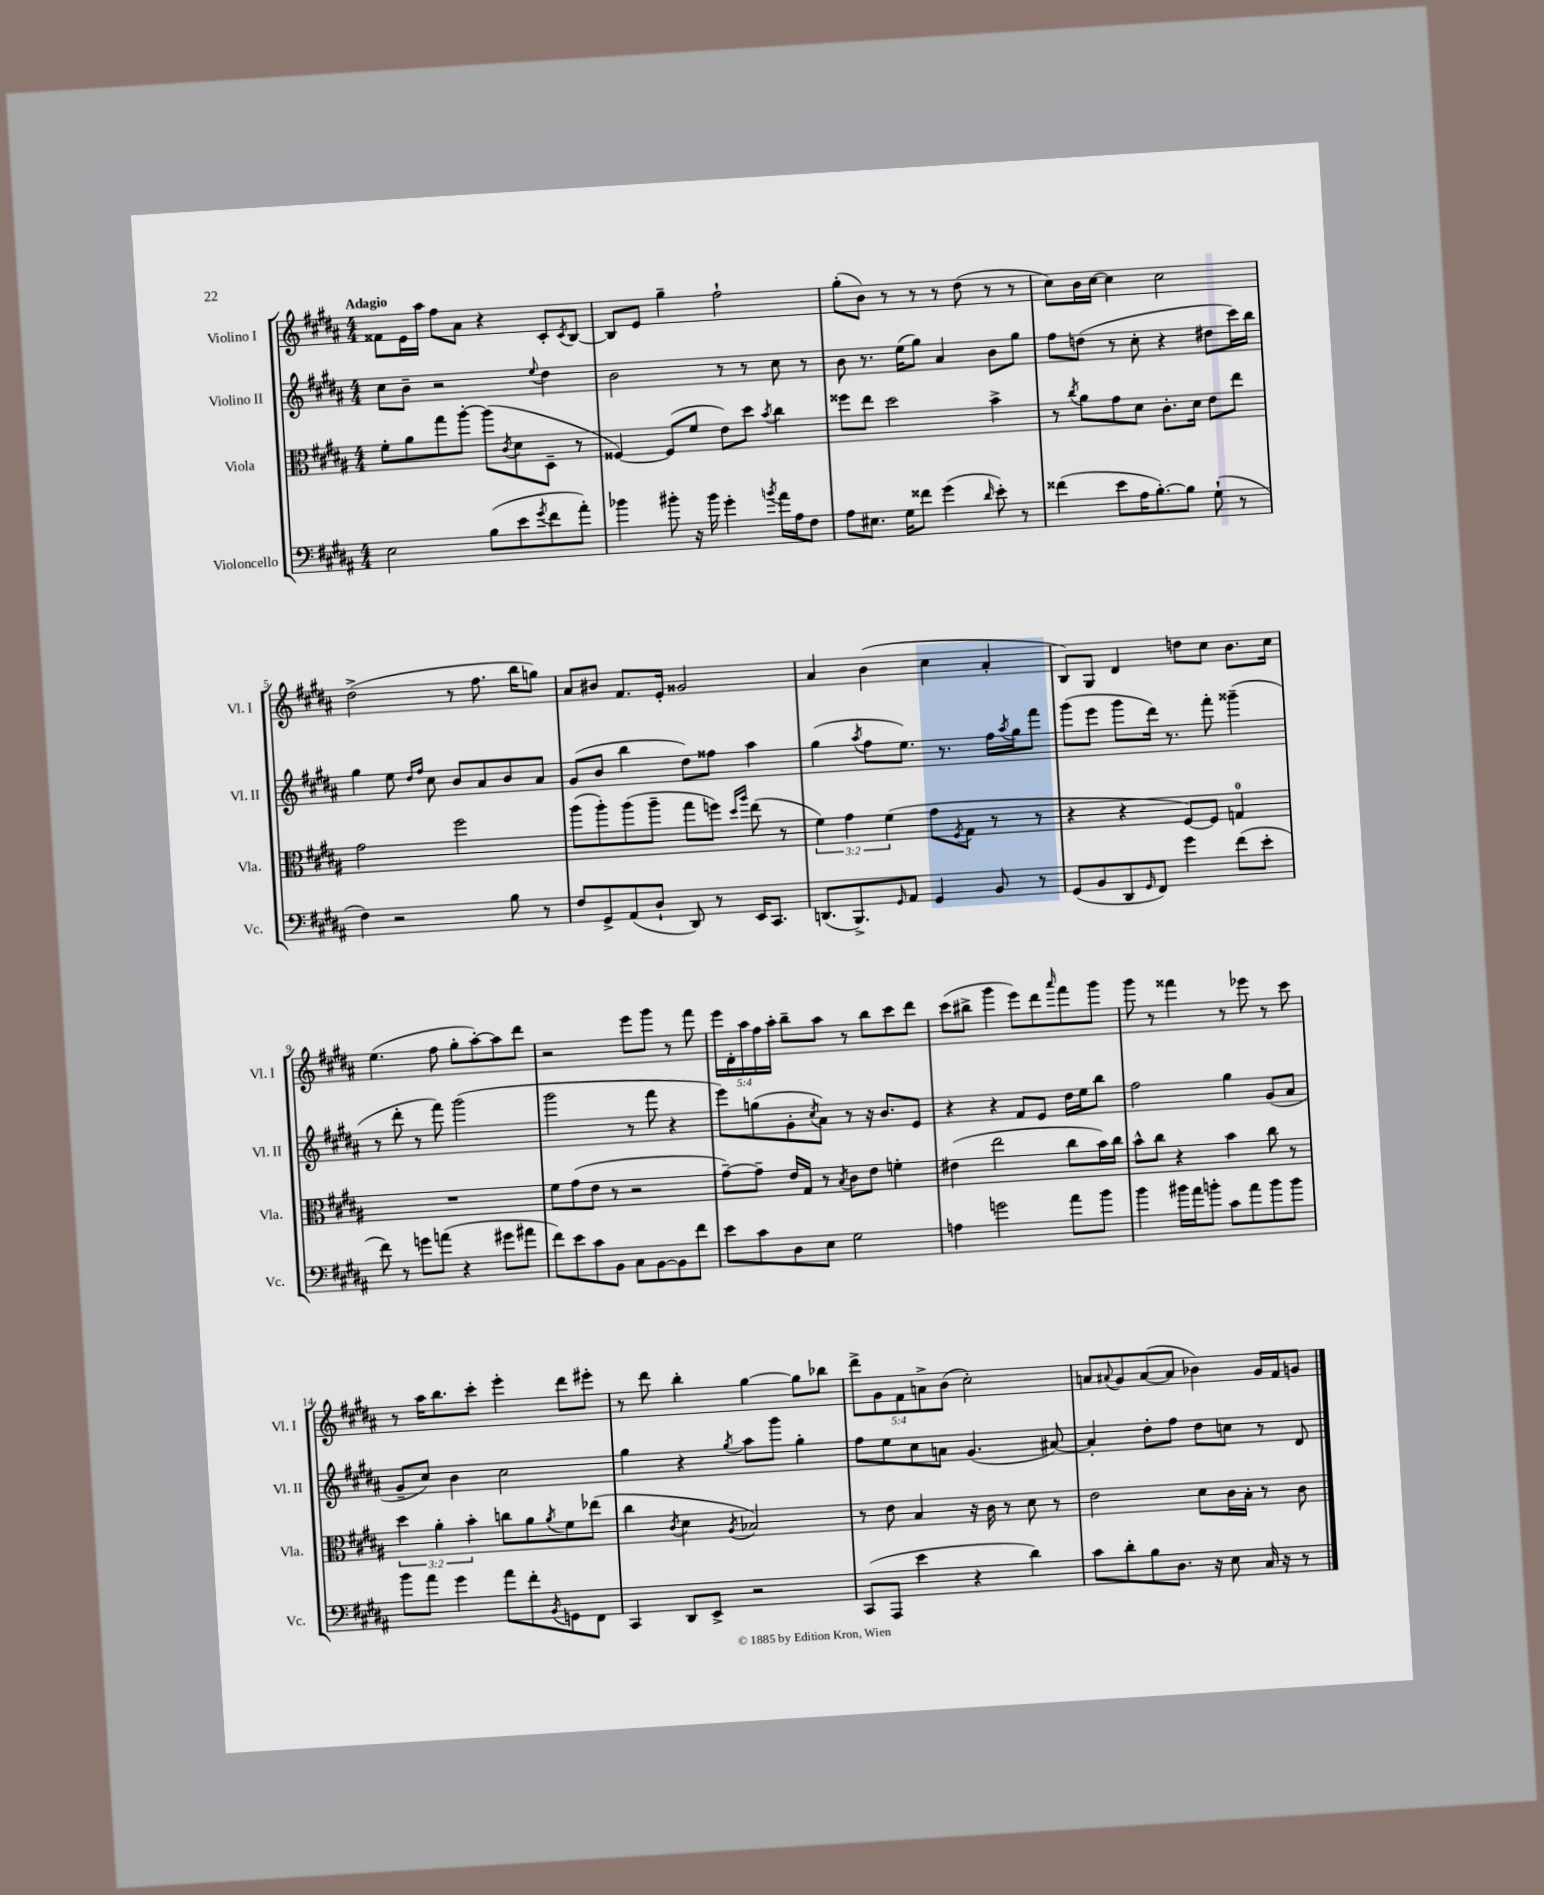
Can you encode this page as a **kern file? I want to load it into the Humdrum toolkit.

**kern	**kern	**kern	**kern
*staff4	*staff3	*staff2	*staff1
*clefF4	*clefC3	*clefG2	*clefG2
*k[f#c#g#d#a#]	*k[f#c#g#d#a#]	*k[f#c#g#d#a#]	*k[f#c#g#d#a#]
*M4/4	*M4/4	*M4/4	*M4/4
2E	8f#'	8cc#	8f##
.	8a#	8b~	16e
.	.	.	16aa#
.	8gg#	2r	8ff#
.	[8aa#'	.	8a#
(8B	(8aa#]	.	4r
.	8qc#	.	.
8e	8d#	.	.
8qg#	.	8qqee	.
8f#	8D#~	4dd#	8c#'
.	.	.	8qc#
8a#')	8r	.	[8B
=	=	=	=
4b-	[4F##)	2b	8B]
.	.	.	8e
8b#'	(8F##]	.	4gg#~
16r	8f#	.	.
16b#	.	.	.
4g#'	8e)	8r	2ff#`
.	8dd#	8r	.
8qb	8qb	.	.
16a#	4cc#	8cc#	.
16A#	.	.	.
8F#	.	8r	.
=	=	=	=
8A#	8ff##	8b	(8gg#'
8.E#	8ee	8.r	8b)
.	2dd#	.	8r
16G#	.	(16ee	.
8f##	.	8gg#)	8r
(4g#	.	4a#	8r
.	.	.	(8dd#
16qqd#	.	.	.
8e')	4b^	8b	8r
8r	.	8gg#	8r
=	=	=	=
(4f##	8r	8ff#	8cc#)
.	8qcc#	.	.
.	8a#	(8dd	16b
.	.	.	[16cc#
8e	8g#	8r	4cc#]
16A#	8d#	8cc#'	.
[8.B')	.	.	.
.	8.c#'	4r	2cc#
8B]	.	.	.
.	16d#	.	.
(8G#`	8e	8dd#	.
8r	8ee	16ccc#)	.
.	.	16bb	.
=	=	=	=
4F#)	2g#	4gg#	(2dd#^
2r	.	8ee	.
.	.	16qqdd#	.
.	.	16qqff#	.
.	.	8cc#	.
.	2ff#	8b	8r
.	.	8a#	8.ff#
8B	.	8b	.
.	.	.	16bb
8r	.	8a#	8gg)
=	=	=	=
8F#	(8aa#	(8g#	8a#
8GG#^	8aa#')	8b	8b#
(8AA#	(8aa#	4bb	8.f#
8D#`	8aa#~	.	.
.	.	.	16e'
8DD#)	8gg#	8dd#)	2g##
8r	8ff)	8ff##	.
.	16qqdd#	.	.
.	16qqaa#	.	.
16EE	(8ee	4aa#	.
8.CC#	.	.	.
.	8r	.	.
=	=	=	=
(8.DD	6f#)	(4gg#	4a#
.	6g#	.	.
8.BBB^)	.	.	.
.	.	8qaa#	.
.	.	8ff#	(4b
.	(6f#	.	.
16qqGG#	.	.	.
8AA#	.	8.ee)	.
4GG#	8g#	.	4cc#
.	.	8.r	.
.	8qF#	.	.
.	8G#	.	.
8BB	8r	16ff#	4a#'
.	.	8qaa#	.
.	.	16gg#	.
8r	8r	8fff#	.
=	=	=	=
(8GG#	4r	(8ggg#	8B)
8BB	.	8eee	8G#
8DD#	4r	8ggg#	4d#
16qqGG#	.	.	.
8FF#)	.	16ddd#)	.
.	.	8.r	.
4g#	[8F#)	.	8dd
.	8F#]	8fff#'	8cc#
(8f#	4G	(4ggg##~	8.b
8e'	.	.	.
.	.	.	16cc#
=	=	=	=
8f#)	1r	8r	(4.ee
8r	.	8ddd#'	.
8g	.	8r	.
(8a	.	8fff#)	8ff#
4r	.	(2ggg#	8gg#'
.	.	.	[8aa#')
8g#	.	.	8aa#]
8a#	.	.	8ddd#
=	=	=	=
8f#)	8f#	2ggg#	2r
8e	(8g#	.	.
8c#	8e	.	.
8BB	8r	.	.
8C#	2r	8r	8eee
[8BB	.	8fff#	8ggg#
8BB]	.	4r	8r
8f#	.	.	8fff#
=	=	=	=
8e	[8g#~)	8eee)	20eee
.	.	.	20d#'
.	.	.	20aa#
8c#	8g#~]	(8gg	.
.	.	.	20ff#
.	.	.	20aa#'
8D#	16e	8g#'	8bb~
.	16G#	.	.
.	.	8qcc#	.
8E	8r	8a#)	8aa#
.	8qB	.	.
2G#	8c#	8r	8r
.	8e	16r	8bb
.	.	8.b	.
.	4f'	.	8ccc#
.	.	8e	8ddd#
=	=	=	=
4A	(4e#	4r	(8ccc#
.	.	.	8bb#^
2g	2ee	4r	4ggg#
.	.	8f#	8eee)
.	.	8e	8ddd#
.	.	.	16qqaaa#
8a#	8cc#	16dd#	8fff#
.	.	16ee	.
8b	16b)	8bb	8ggg#
.	16cc#	.	.
=	=	=	=
4b	8b^^	2ff#	8ggg#
.	8cc#	.	8r
16b#	4r	.	4fff##
16a#	.	.	.
8b'	.	.	.
8c#	4b	4gg#	8r
8a#	.	.	8eee-
8b	8cc#	(8g#	8r
8b	8r	8a#	8ccc#
=	=	=	=
8b	6dd#	8g#~	8r
8a#	.	8cc#)	16aa#
.	6a#'	.	.
.	.	.	8.bb
4g#	.	4b	.
.	6b'	.	.
.	.	.	8ccc#'
8a#	8cc	2cc#	4eee'
8f#'	8a#	.	.
8qBB	8qa#	.	.
8GG	8f#	.	8ddd#
8FF#	(8ee-	.	8eee#'
=	=	=	=
4CC#	4cc#	4gg#	8r
.	.	.	8ddd#
.	8qc#	.	.
8DD#	4d#	4r	4bb'
8EE^	.	.	.
.	8qA#	8qgg#	.
2r	2B-)	8aa#	[4gg#
.	.	8ggg#	.
.	.	4gg#'	8gg#]
.	.	.	8bb-
=	=	=	=
(8CC#	8r	8ff#	10ddd#^
.	.	.	10g#
8AAA#	8e	8ee	.
.	.	.	10f#
4e	4B	8cc#	.
.	.	.	10a^
.	.	8a	.
.	.	.	(10b
4r	16r	(4.g#	2cc#')
.	16c#	.	.
.	8r	.	.
4d#)	8d#	.	.
.	8r	[8a#)	.
=	=	=	=
8c#	2e	4a#']	8a
.	.	.	8qqa#
8d#'	.	.	8g#
8B	.	8dd#'	([8a#
8.D#	.	8ff#	8a#]
.	8d#	8dd#	4b-)
16r	.	.	.
8E	16c#	8cc	.
.	16B'	.	.
16C#	8r	8r	16g#
16r	.	.	16f#
8r	8c#	8d#	8g
==	==	==	==
*-	*-	*-	*-
